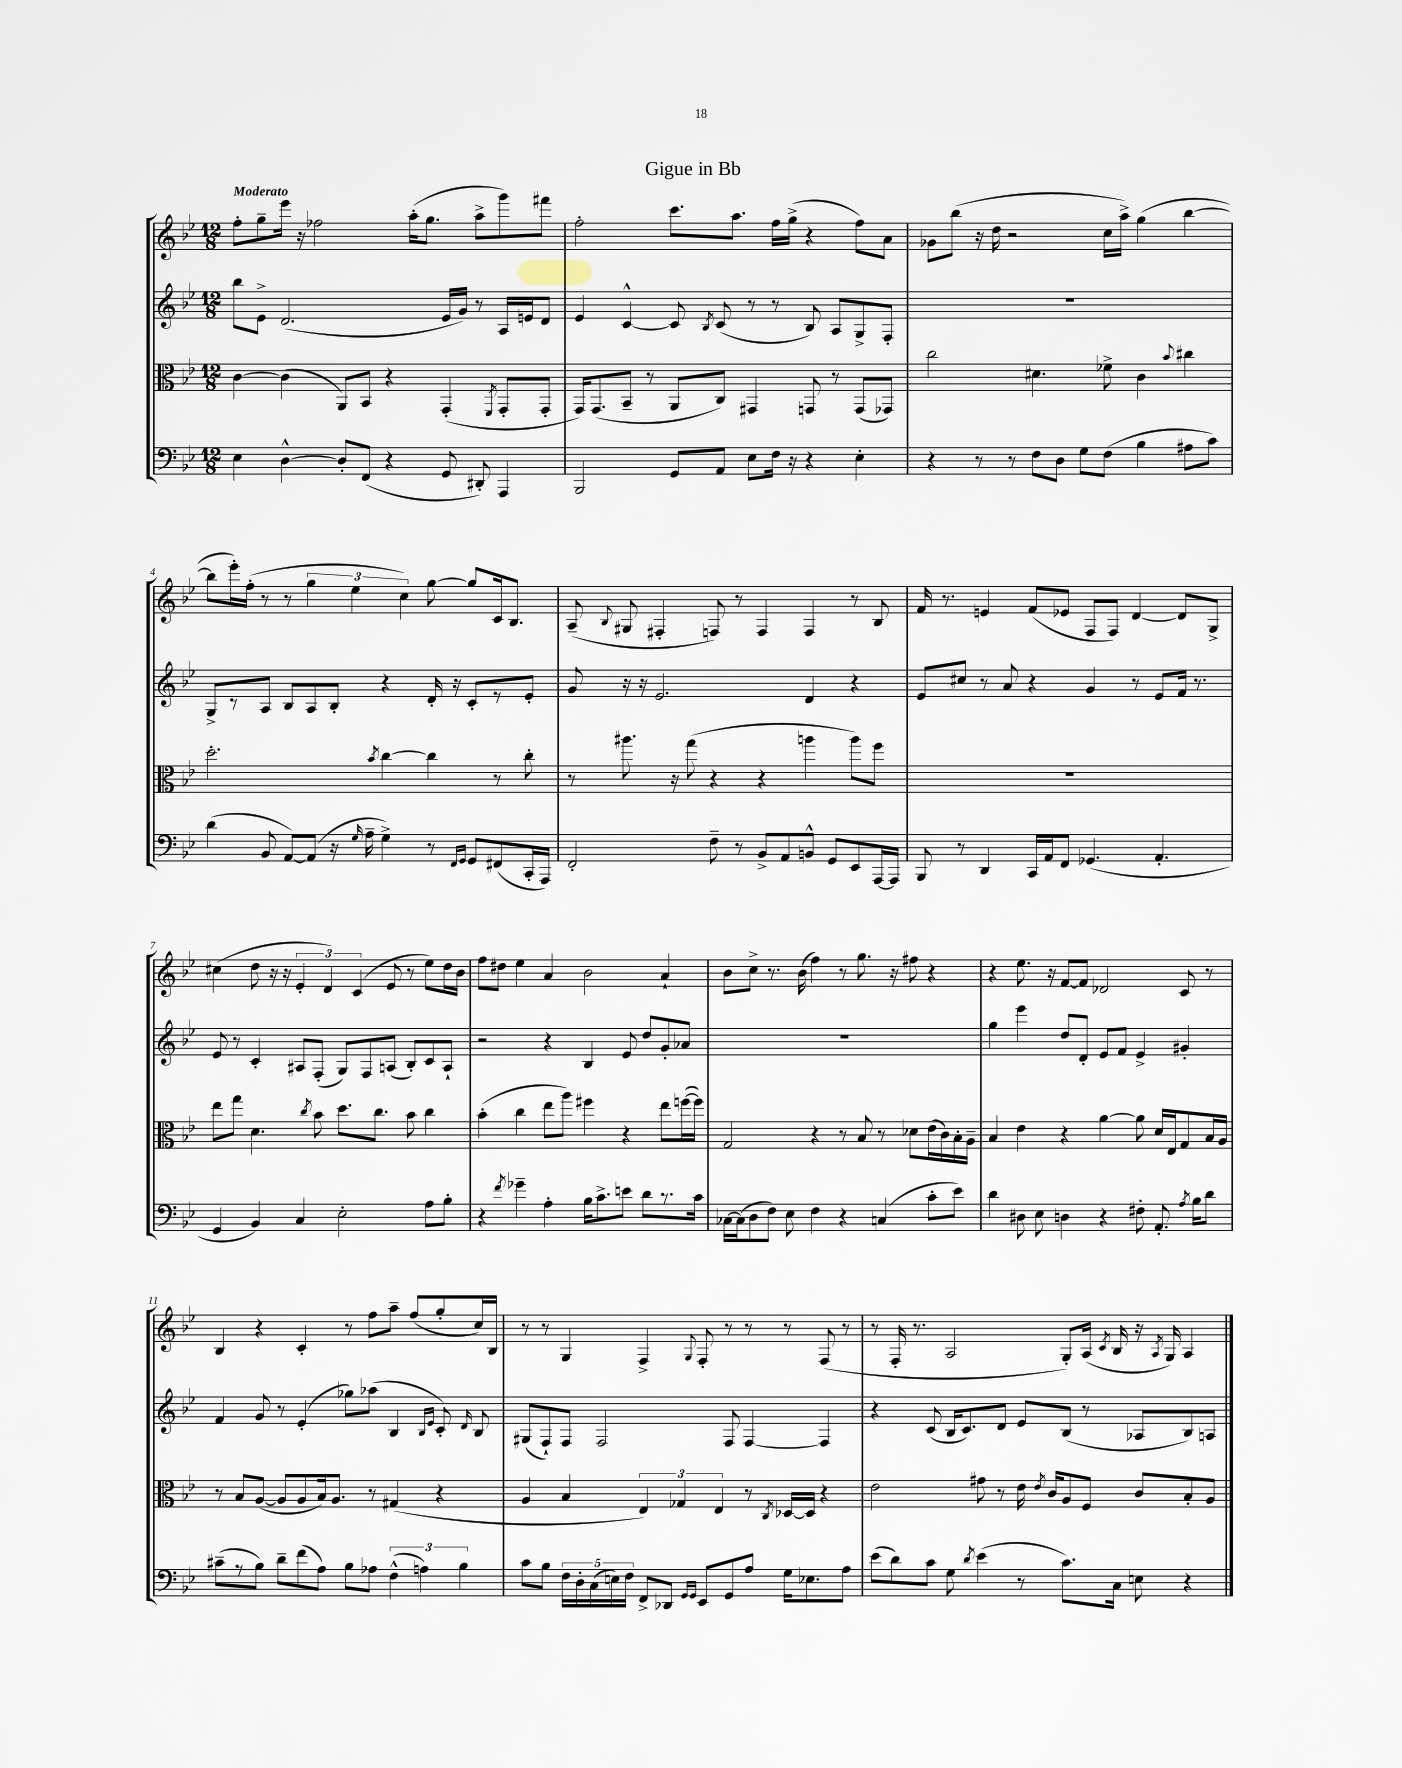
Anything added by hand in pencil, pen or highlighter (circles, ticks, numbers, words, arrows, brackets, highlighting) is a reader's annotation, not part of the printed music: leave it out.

**kern	**kern	**kern	**kern
*part4	*part3	*part2	*part1
*staff4	*staff3	*staff2	*staff1
*clefF4	*clefC3	*clefG2	*clefG2
*k[b-e-]	*k[b-e-]	*k[b-e-]	*k[b-e-]
*M12/8	*M12/8	*M12/8	*M12/8
=1	=1	=1	=1
!	!	!	!LO:TX:a:B:t=Moderato
4E-\	[4c\	8bb-\L	8ff'\L
.	.	8e-^\J	8gg~\
[4D^^\	(4c\]	(2.d/	16eee-\Jk
.	.	.	16r
.	.	.	2ff-X\
8D'/L]	8AA/L)	.	.
(8FF/J	8BB-/J	.	.
4r	4r	.	.
.	.	.	(16aa'\KL
.	.	.	8.gg\J
8GG/	(4GG'/	16e-/LL	.
.	.	16g/JJ)	.
8DD#X'/)	.	8r	8aa^\L
.	8qFF/	.	.
4AAA/	8GG'/L	16A/LL	8ggg\)
.	.	16en/J	.
.	8GG'/J	8d/J	8fff#X\J
=2	=2	=2	=2
2BBB-/	16GG/KL)	4e-/	2ff'\
.	(8.GG/	.	.
.	8BB-~/J	[4c^^/	.
.	8r	.	.
8GG/L	8AA/L	8c/]	8.ccc\L
.	.	8qB-/	.
8AA/J	8C/J)	(8c/	.
.	.	.	8.aa\J
8E-\L	4GG#X/	8r	.
16F\Jk	.	8r	16ff\LL
16r	.	.	(16gg^\JJ
4r	8GGn/	8B-/)	4r
.	8r	8A/L	.
4E-'\	(8GG/L	8G^/	8ff\L)
.	8GG-X/J)	8F'/J	8a\J
=3	=3	=3	=3
4r	2cc\	1.r	8g-X\L
.	.	.	(8bb-\J
8r	.	.	16r
.	.	.	16dd\
8r	.	.	2r
8F\L	4.d#X\	.	.
8D\J	.	.	.
8G\L	.	.	.
(8F\J	8f-X^\	.	16cc\LL
.	.	.	16aa^\JJ)
4B-\	4c\	.	(4gg\
.	8qqb-/	.	.
8A#X\L	4cc#X\	.	[4bb-\
8c\J)	.	.	.
!!LO:LB:g=z
=4	=4	=4	=4
(4d\	2.dd'\	8G^/L	8bb-\L]
.	.	8r	16eee-'\L)
.	.	.	(16ff'\JJ
8BB-/	.	8A/J	8r
[8AA/L)	.	8B-/L	8r
(8AA/J]	.	8A/	6gg\
16r	.	8B-'/J	.
.	.	.	6ee-\
16qqG/	.	.	.
16A~\	.	.	.
.	8qb-/	.	.
4G^\)	[4cc\	4r	.
.	.	.	6cc\)
8r	4cc\]	16d'/	[8gg\
.	.	16r	.
16qqFF/LL	.	.	.
16qqGG/JJ	.	.	.
8GG/L	.	8c'/L	8gg/L]
(8FF#X/	8r	8r	16c/k
.	.	.	8.B-/J
16CC'/L	8cc'\	8e-'/J	.
16AAA/JJ)	.	.	.
=5	=5	=5	=5
2FF'/	8r	8g/	(8A~/
.	.	.	8qqB-/
.	8.aa#X\	16r	8G#X/
.	.	16r	.
.	.	2.e-/	4F#X'/
.	16r	.	.
.	(8gg\	.	.
8F~\	4r	.	8Fn/)
8r	.	.	8r
8BB-^/L	4r	.	4F/
8AA/	.	.	.
8BBn^^/J	4aan\	4d/	4F/
8GG/L	.	.	.
8EE-/	8aa\L)	4r	8r
[16AAA/L	8ff\J	.	8B-/
16AAA/JJ]	.	.	.
=6	=6	=6	=6
8BBB-/	1.r	8e-/L	16f/
.	.	.	8.r
8r	.	8cc#X/J	.
4DD/	.	8r	4en/
.	.	8a/	.
16CC/LL	.	4r	(8f/L
16AA/J	.	.	.
8FF/J	.	.	8e-X/J
(4.GG-X/	.	4g/	8F/L
.	.	.	8F/J)
.	.	8r	[4d/
4.AA'/	.	8e-/L	.
.	.	16f/Jk	8d/L]
.	.	8.r	.
.	.	.	8G^/J
!!LO:LB:g=z
=7	=7	=7	=7
4GG/	8ee-\L	8e-/	(4cc#X\
.	8gg\J	8r	.
4BB-/)	4.d\	4c'/	8dd\
.	.	.	16r
.	.	.	16r
4C/	.	8A#X/L	6e-'/
.	8qcc/	.	.
.	8b-\	(8F'/J	.
.	.	.	6d/)
2E-'\	8.dd\L	8G/L)	.
.	.	.	(6c/
.	.	8F/	.
.	8.cc\J	.	.
.	.	(8An/J	8e-/
.	8b-\	8B-'/L)	8r
8A\L	4cc\	8c/	8ee-\L)
8B-'\J	.	8A`/J	16dd\L
.	.	.	16b-\JJ
=8	=8	=8	=8
4r	(4b-'\	2r	8ff\L
.	.	.	8dd#X\J
8qf/	.	.	.
4g-X~\	4cc\	.	4ee-\
4A'\	8ee-\L	4r	4a/
.	8aa\J)	.	.
16B-\KL	4ff#X\	4B-/	2b-\
8.c^\	.	.	.
8en\J	4r	8e-/	.
8d\L	.	8dd/L	.
8.r	8ee-\L	8g'/	4a`/
.	([16ffn\L	8a-X/J	.
16c\Jk	16ff\JJ])	.	.
=9	=9	=9	=9
[16C-X\LL	2G/	1.r	8b-\L
(16C-\J]	.	.	.
8D\	.	.	8cc^\J
8F\J)	.	.	8.r
8E-\	.	.	.
.	.	.	(16b-\
4F\	4r	.	4ff\)
4r	8r	.	8r
.	8B-/	.	8.gg\
(4Cn/	8r	.	.
.	.	.	16r
.	8d-X\L	.	8ff#X\
8c'\L	(16e-\L	.	4r
.	16c\)	.	.
8e-\J)	16B-'\	.	.
.	16A~\JJ	.	.
=10	=10	=10	=10
4d\	4B-/	4gg\	4r
8D#X\	4e-\	4eee-\	8.ee-\
8E-\	.	.	.
.	.	.	16r
4Dn\	4r	8dd/L	[8f/L
.	.	8d'/J	8f/J]
4r	[4a\	8e-/L	2d-X/
.	.	8f/J	.
8F#X'\	8a\]	4e-^/	.
8.AA'/	16d/LL	.	.
.	16E-/J	.	.
.	8G/	4g#X'/	8c/
8qA/	.	.	.
16B-\KL	.	.	.
8d\J	16B-/L	.	8r
.	16A/JJ	.	.
!!LO:LB:g=z
=11	=11	=11	=11
(8c#X~\L	8r	4f/	4B-/
8r	8B-/L	.	.
8B-\J)	([8A/J	8g/	4r
8d~\L	8A/L]	8r	.
(8f\	8A/	(4e-'/	4c'/
8A\J)	16B-/k)	.	.
.	8.A/J	.	.
8B-\L	.	8gg-X\L)	8r
8A-X\J	8r	(8aa-X\J	8ff\L
(6F^^\	(4G#X/	4B-/	8aa~\J
.	.	.	(8ff/L
6An\)	.	.	.
.	.	16qqB-/LL	.
.	.	16qqe-/JJ	.
.	4r	8c'/)	8gg'/
6B-\	.	.	.
.	.	16qqd/	.
.	.	8B-/	16cc/L)
.	.	.	16B-/JJ
=12	=12	=12	=12
8c\L	4A/	(8G#X/L	8r
8B-\J	.	8F`/)	8r
20F\LL	4B-/	8F/J	4G/
20D'\	.	.	.
(20C\	.	.	.
.	.	2F/	.
20En\)	.	.	.
20F\JJ	.	.	.
8FF^/L	6E-/)	.	4F^/
8DD-X/J	.	.	.
.	6G-X/	.	.
16qqGG/LL	.	.	.
16qqGG/JJ	.	.	8qqG/
8EE-/L	.	.	8F'/
.	6E-/	.	.
8GG/	.	8F/	8r
8A/J	8r	[4F/	8r
.	8qC/	.	.
16G\KL	[16D-X/LL	.	8r
8.E-X\	16D-/JJ]	.	.
.	4r	4F/]	(8F/
8A\J	.	.	8r
=13	=13	=13	=13
(8e-\L	2e-\	4r	8r
8d\)	.	.	16F'/
.	.	.	8.r
8c\J	.	(8c/	.
8G\	.	16B-/KL	2A/
.	.	8.c/)	.
8qd/	.	.	.
(4e-\	8g#X\	.	.
.	8r	8d/J	.
8r	16e-\	8e-/L	.
.	8qe-/	.	.
.	16c/KL	.	.
8.c\L)	8A/	(8B-/J	8G'/L)
.	8F/J	8r	(16A/Jk
.	.	.	8qc/
16C\Jk	.	.	16B-/
8En\	8c/L	8A-X/L	16r
.	.	.	8qA/
.	.	.	16G/)
4r	8B-'/	8B-/)	4A/
.	8A/J	8An/J	.
==	==	==	==
*-	*-	*-	*-
